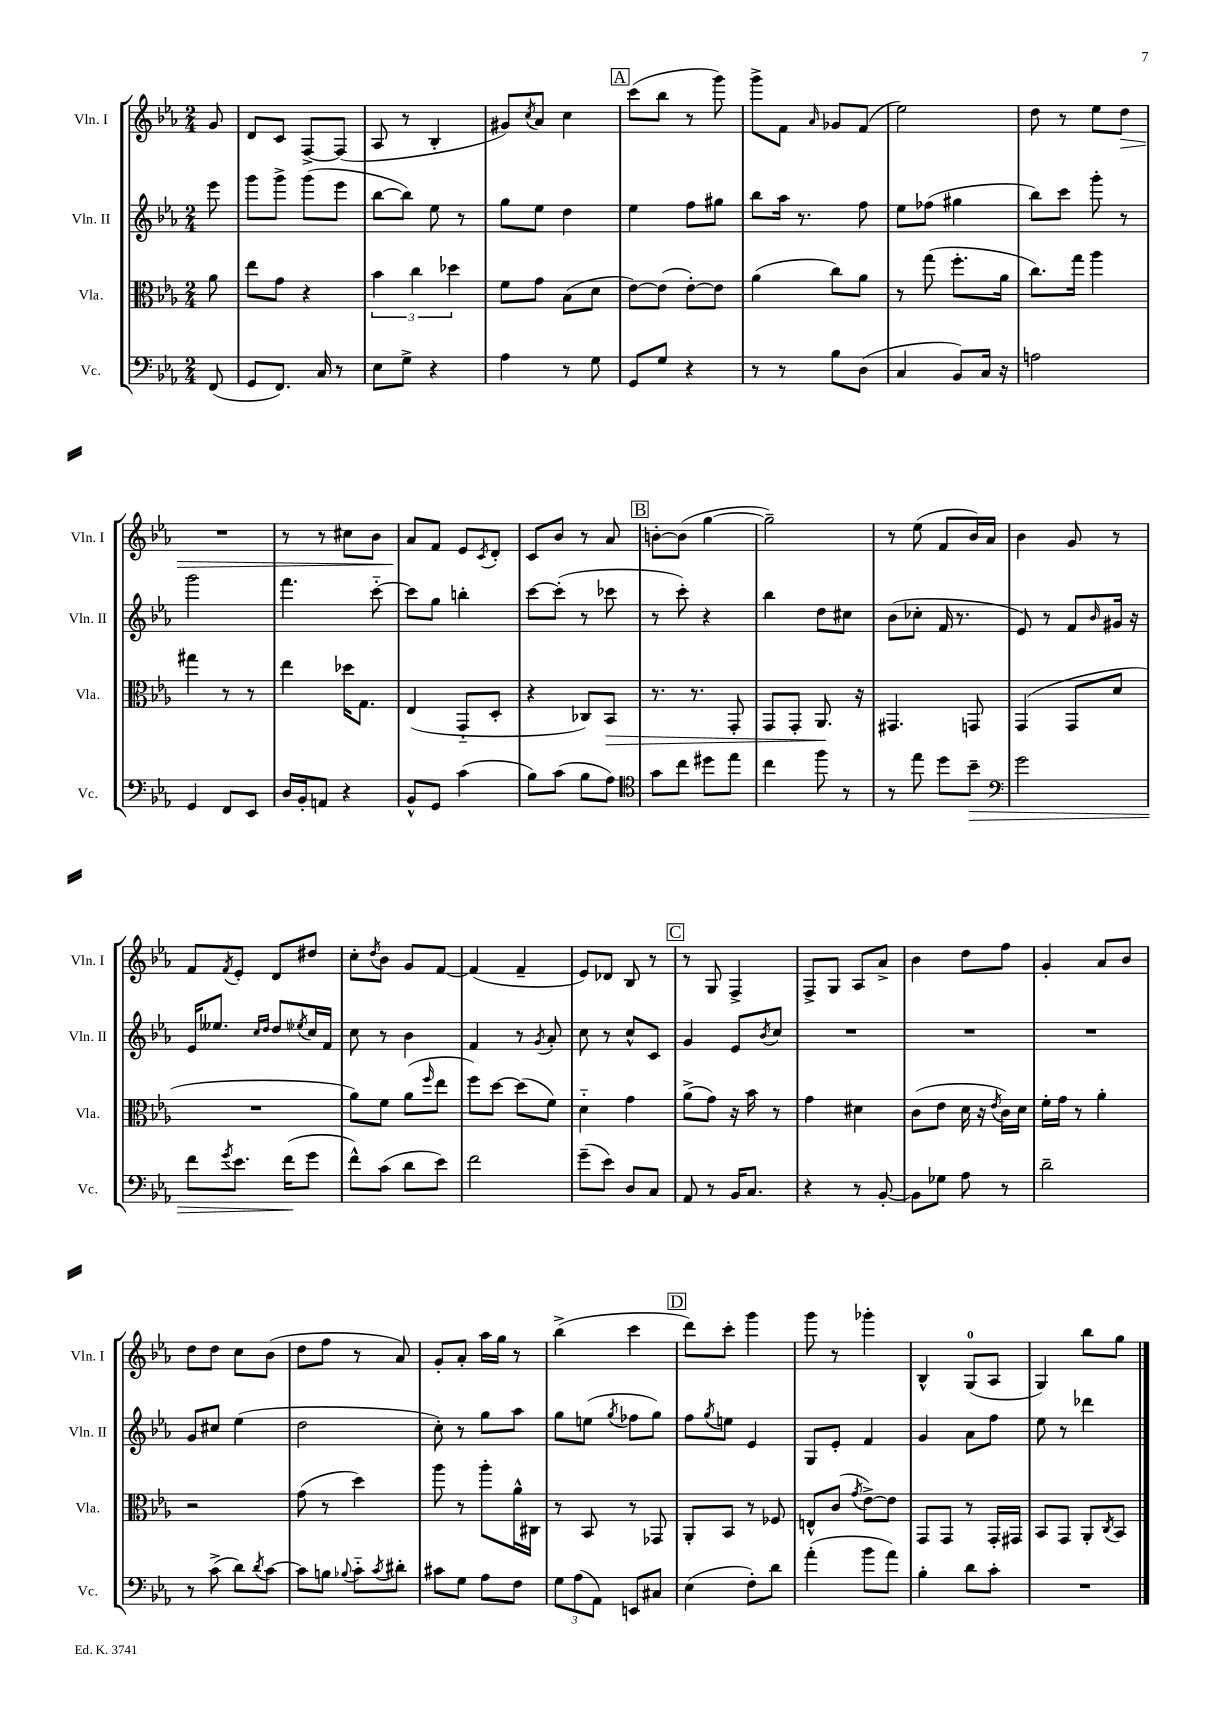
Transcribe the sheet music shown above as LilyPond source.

<<
\new StaffGroup <<
\new Staff = "s0" \with { instrumentName = "Vln. I" shortInstrumentName = "Vln. I" } {
    \clef treble \key ees \major \numericTimeSignature \time 2/4 \partial 8
    g'8 |
    d'8 c'8 f8~-> f8( |
    aes8 r8 bes4-. |
    gis'8) \acciaccatura { c''8 } aes'8 c''4 |
    \mark \markup { \box "A" } c'''8( bes''8 r8 g'''8) |
    g'''8-> f'8 \grace { aes'16 } ges'8 f'8( |
    ees''2) |
    d''8 r8 ees''8 d''8\> |
    R2 |
    r8 r8 cis''8 bes'8 |
    aes'8\! f'8 ees'8 \acciaccatura { c'8 } d'8-. |
    c'8 bes'8 r8 aes'8 |
    \mark \markup { \box "B" } b'8~-. b'8( g''4~ |
    g''2--) |
    r8 ees''8( f'8 bes'16) aes'16 |
    bes'4 g'8 r8 |
    f'8 \acciaccatura { f'8 } ees'8-. d'8 dis''8 |
    c''8-. \acciaccatura { d''8 } bes'8 g'8 f'8~ |
    f'4( f'4-- |
    ees'8) des'8 bes8 r8 |
    \mark \markup { \box "C" } r8 g8 f4-> |
    f8-> g8 aes8 aes'8-> |
    bes'4 d''8 f''8 |
    g'4-. aes'8 bes'8 |
    d''8 d''8 c''8 bes'8( |
    d''8 f''8 r8 aes'8) |
    g'8-. aes'8-. aes''16 g''16 r8 |
    bes''4->( c'''4 |
    \mark \markup { \box "D" } d'''8) c'''8-. g'''4 |
    g'''8 r8 ges'''4-. |
    bes4-^ g8-0( aes8 |
    g4) bes''8 g''8 \bar "|." |
}
\new Staff = "s1" \with { instrumentName = "Vln. II" shortInstrumentName = "Vln. II" } {
    \clef treble \key ees \major \numericTimeSignature \time 2/4 \partial 8
    ees'''8 |
    g'''8 g'''8-> g'''8( ees'''8 |
    bes''8~ bes''8) ees''8 r8 |
    g''8 ees''8 d''4 |
    \mark \markup { \box "A" } ees''4 f''8 gis''8 |
    bes''8 aes''16 r8. f''8 |
    ees''8 fes''8( gis''4 |
    bes''8) c'''8 g'''8-. r8 |
    g'''2 |
    f'''4. c'''8~-_ |
    c'''8 g''8 b''4-. |
    c'''8~ c'''8-.( r8 ces'''8 |
    \mark \markup { \box "B" } r8 c'''8-.) r4 |
    bes''4 d''8 cis''8 |
    bes'8( ces''8-. f'16 r8. |
    ees'8) r8 f'8 \grace { bes'16 } gis'16 r16 |
    ees'16 eeses''8. \grace { c''16 d''16 } d''8 \acciaccatura { ees''8 } c''16 f'16 |
    c''8 r8 bes'4 |
    f'4 r8 \acciaccatura { g'8 } aes'8-. |
    c''8 r8 c''8-^ c'8 |
    \mark \markup { \box "C" } g'4 ees'8 \acciaccatura { bes'8 } c''8 |
    R2 |
    R2 |
    R2 |
    g'8 cis''8 ees''4( |
    d''2 |
    c''8-.) r8 g''8 aes''8 |
    g''8 e''8( \acciaccatura { g''8 } fes''8 g''8) |
    \mark \markup { \box "D" } f''8 \acciaccatura { g''8 } e''8 ees'4 |
    g8 ees'8-. f'4 |
    g'4 aes'8 f''8 |
    ees''8 r8 des'''4 \bar "|." |
}
\new Staff = "s2" \with { instrumentName = "Vla." shortInstrumentName = "Vla." } {
    \clef alto \key ees \major \numericTimeSignature \time 2/4 \partial 8
    aes'8 |
    ees''8 g'8 r4 |
    \tuplet 3/2 { bes'4 c''4 des''4 } |
    f'8 g'8 bes8( d'8 |
    \mark \markup { \box "A" } ees'8~) ees'8( ees'8~-.) ees'8 |
    aes'4( c''8) aes'8 |
    r8 g''8( f''8.-. aes'16 |
    c''8.) g''16 aes''4 |
    gis''4 r8 r8 |
    ees''4 des''16 g8. |
    ees4( g,8-_ d8-. |
    r4 ces8) bes,8\> |
    \mark \markup { \box "B" } r8. r8. g,8-. |
    g,8 g,8-. aes,8.\! r16 |
    gis,4. g,8 |
    g,4( g,8 d'8 |
    R2 |
    aes'8) f'8 aes'8( \grace { f''16 } ees''8 |
    f''8) d''8~ d''8( f'8) |
    d'4-_ g'4 |
    \mark \markup { \box "C" } aes'8->( g'8) r16 bes'16 r8 |
    g'4 dis'4 |
    c'8( ees'8 d'16 r16 \acciaccatura { ees'8 } c'16) d'16 |
    f'16-. g'16 r8 aes'4-. |
    r2 |
    g'8( r8 d''4) |
    aes''8 r8 aes''8-. aes'16-^ cis16 |
    r8 bes,8 r8 ges,8 |
    \mark \markup { \box "D" } aes,8-. bes,8 r8 fes8 |
    e8-^ c'8( \acciaccatura { g'8 } ees'8~->) ees'8 |
    g,8 g,8 r8 g,16-. gis,16 |
    bes,8 g,8 aes,8-. \acciaccatura { c8 } bes,8 \bar "|." |
}
\new Staff = "s3" \with { instrumentName = "Vc." shortInstrumentName = "Vc." } {
    \clef bass \key ees \major \numericTimeSignature \time 2/4 \partial 8
    f,8( |
    g,8 f,8.) c16 r8 |
    ees8 g8-> r4 |
    aes4 r8 g8 |
    \mark \markup { \box "A" } g,8 g8 r4 |
    r8 r8 bes8 d8( |
    c4 bes,8) c16 r16 |
    a2 |
    g,4 f,8 ees,8 |
    d16 bes,16-. a,8 r4 |
    bes,8-^ g,8 c'4( |
    bes8) c'8( bes8 aes8) |
    \mark \markup { \box "B" } \clef tenor g'8 c''8 dis''8 ees''8 |
    c''4 f''8 r8 |
    r8 ees''8 d''8 bes'8--\> |
    \clef bass g'2 |
    f'8 \acciaccatura { g'8 } ees'8. f'16\!( g'8 |
    f'8-^) c'8( d'8 ees'8) |
    f'2 |
    g'8--( ees'8) d8 c8 |
    \mark \markup { \box "C" } aes,8 r8 bes,16 c8. |
    r4 r8 bes,8~-. |
    bes,8 ges8 aes8 r8 |
    d'2-- |
    r8 c'8->( d'8) \acciaccatura { d'8 } c'8~ |
    c'8 b8 \appoggiatura { bes8 } c'8-_ \acciaccatura { c'8 } dis'8-. |
    cis'8 g8 aes8 f8 |
    \tuplet 3/2 { g8 aes8( aes,8) } e,8 cis8 |
    \mark \markup { \box "D" } ees4( f8-.) d'8 |
    aes'4-.( bes'8 aes'8) |
    bes4-. d'8 c'8-. |
    R2 \bar "|." |
}
>>
>>
\layout { \context { \Score \remove "Bar_number_engraver" } }
